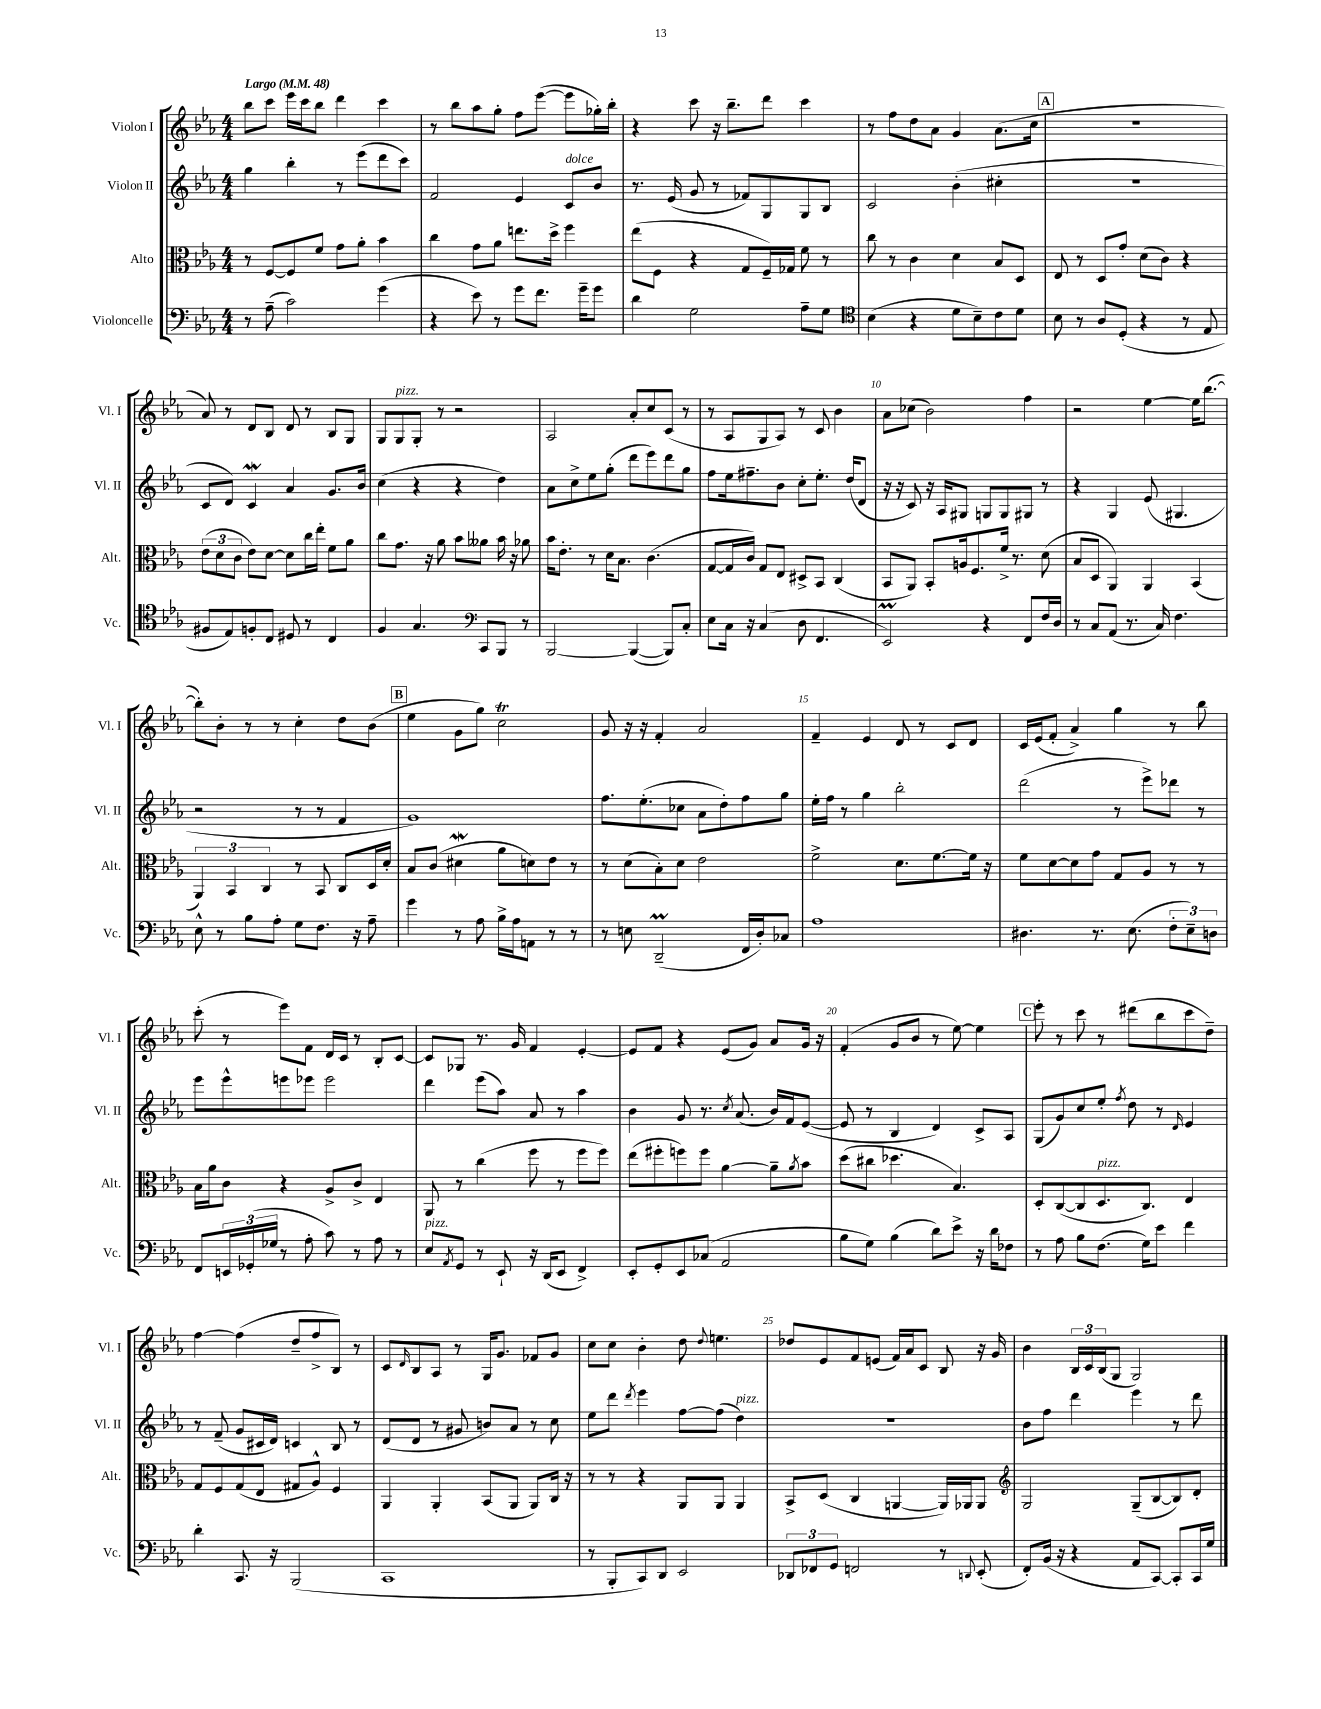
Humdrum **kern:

**kern	**kern	**kern	**kern
*staff4	*staff3	*staff2	*staff1
*clefF4	*clefC3	*clefG2	*clefG2
*k[b-e-a-]	*k[b-e-a-]	*k[b-e-a-]	*k[b-e-a-]
*M4/4	*M4/4	*M4/4	*M4/4
*MM48	*MM48	*MM48	*MM48
8r	8r	4gg	8bb-
(8A-~	[8F	.	8ccc
2c)	8F]	4bb-'	16eee-
.	.	.	16ccc
.	8f	.	8bb-
.	8g	8r	4ddd
.	8a-'	(8eee-	.
(4g	4b-	8ddd	4ccc
.	.	8ccc)	.
=	=	=	=
4r	4cc	2f	8r
.	.	.	8bb-
8e-)	8g	.	8aa-
8r	8a-	.	8gg'
8g	8.ee	4e-	8ff
8.f	.	.	([8eee-
.	16dd^	.	.
.	4ff	8c	8eee-]
16g~	.	.	.
8g	.	8b-	16gg-')
.	.	.	16bb-'
=	=	=	=
4d	(8ee-	8.r	4r
.	8F	.	.
.	.	(16e-	.
2G	4r	8g	8ccc
.	.	8r	16r
.	.	.	8.bb-~
.	8G	8f-)	.
.	16F~)	8G	8ddd
.	16G-	.	.
8A-~	8f	8G	4ccc
8G	8r	8B-	.
=	=	=	=
*clefC4	*	*	*
(4B-	8cc	2c	8r
.	8r	.	8ff
4r	4c	.	8dd
.	.	.	8a-
8d	4d	(4b-'	4g
8B-~)	.	.	.
8c	8B-	4cc#'	(8.a-
8d	8D	.	.
.	.	.	16cc
=	=	=	=
8B-	8E-	1r	1r
8r	8r	.	.
8A-	8D	.	.
(8D'	8g'	.	.
4r	(8d	.	.
.	8c)	.	.
8r	4r	.	.
8E-	.	.	.
=	=	=	=
8F#	(12e-	8c	8a-)
.	12d	.	.
8E-)	.	8d)	8r
.	12c	.	.
8F'	8e-)	4c	8d
8C	[8d	.	8B-
8D#	8d]	4a-	8d
8r	16cc	.	8r
.	16ee-'	.	.
4C	8f	8.g	8B-
.	8a-	.	8G
.	.	16b-	.
=	=	=	=
4F	8cc	(4cc	8G
.	8.g	.	8G
4.G	.	4r	8G'
.	16r	.	.
.	8a-	.	8r
.	8b-	4r	2r
*clefF4	*	*	*
8CC	8a--	.	.
8BBB-	16b-	4dd)	.
.	16r	.	.
8r	8a-	.	.
=	=	=	=
[2BBB-	16b-	8a-	2A-
.	8.e-'	.	.
.	.	8cc^	.
.	8r	8ee-	.
.	16d	(8gg'	.
.	8.B-	.	.
(4BBB-_	.	8ddd	8a-'
.	(4.c	8eee-)	8cc
8BBB-])	.	8ddd	(8c
8C'	.	8gg	8r
=	=	=	=
8E-	[8G	8ff	8r
16C	16G]	16ee-	8A-
16r	16c)	8.ff#~	.
(4C	8G	.	8G
.	8E-	8b-	8A-)
8D	8D#^	8cc'	8r
4.FF	8BB-	8.ee-'	8c
.	(4C	.	4b-
.	.	(16dd	.
.	.	8d	.
=	=	=	=
2EE-)	8BB-	16r	8a-
.	.	16r	.
.	8AA-)	8c)	(8cc-
.	8BB-'	16r	2b-)
.	.	16A-	.
.	16A	8G#	.
.	8.F	.	.
4r	.	8G	.
.	16f^	8G	.
.	8.r	.	.
8FF	.	8G#	4ff
16F	(8d	8r	.
16D	.	.	.
=	=	=	=
8r	8B-	4r	2r
8C	8D	.	.
(8AA-	4AA-)	4G	.
8.r	.	.	.
.	4AA-	(8e-	[4ee-
16C)	.	.	.
4.F	.	4.G#	.
.	(4BB-	.	16ee-]
.	.	.	([8.bb-
=	=	=	=
8E-^^	6AA-)	2r	8bb-'])
8r	.	.	8b-'
.	6BB-	.	.
8B-	.	.	8r
.	6C	.	.
8A-'	.	.	8r
8G	8r	8r	4cc'
8.F	8BB-	8r	.
.	8C	4f	8dd
16r	.	.	.
8A-~	16D	.	(8b-
.	16d'	.	.
=	=	=	=
4g	8B-	1g)	4ee-
.	(8c	.	.
8r	4d#	.	8g
8A-	.	.	8gg)
16B-^	8a-	.	2cc
16A-	.	.	.
8AA	8d)	.	.
8r	8e-	.	.
8r	8r	.	.
=	=	=	=
8r	8r	8.ff	8g
8E	(8d	.	16r
.	.	(8.ee-'	16r
(2DD~	8B-')	.	4f'
.	8d	8cc-	.
.	2e-	8a-	2a-
.	.	8dd')	.
16FF	.	8ff	.
16D')	.	.	.
8C-	.	8gg	.
=	=	=	=
1A-	2f^	16ee-'	4f~
.	.	16ff	.
.	.	8r	.
.	.	4gg	4e-
.	8.d	2bb-'	8d
.	.	.	8r
.	[8.f	.	.
.	.	.	8c
.	16f]	.	8d
.	16r	.	.
=	=	=	=
4.D#	8f	(2ddd	16c
.	.	.	(16e-
.	[8d	.	8f'
.	8d]	.	4a-^)
8.r	8g	.	.
.	8G	8r	4gg
(8.E-	.	.	.
.	8A-	8eee-^)	.
12F'	8r	8ddd-	8r
12E-~)	.	.	.
.	8r	8r	8bb-
12D	.	.	.
=	=	=	=
8FF	16B-	8eee-	(8ccc'
.	16a-	.	.
24EE	8c	8eee-^^	8r
(24GG-'	.	.	.
24G-	.	.	.
8r	4r	8eee	8eee-)
8A-'	.	8eee-	8f
8c)	8A-^	2eee-	16d
.	.	.	16c
8r	8c^	.	8r
8A-	4E-	.	8B-'
8r	.	.	[8c
=	=	=	=
8E-	8AA-	4ddd	8c]
8qAA-	.	.	.
8GG	8r	.	8G-
8r	(4cc	(8eee-	8.r
8EE-`	.	8aa-)	.
.	.	.	16g
16r	8ff	8a-	4f
(16DD	.	.	.
8EE-	8r	8r	.
4FF^)	8ff	4aa-	[4e-'
.	8ff)	.	.
=	=	=	=
8EE-'	(8ee-	4b-	8e-]
8GG'	8ff#'	.	8f
8EE-	8ff)	8g	4r
(8C-	8ff	8.r	.
2AA-	[4a-	.	(8e-
.	.	8qcc	.
.	.	(8.a-	.
.	.	.	8g)
.	8a-~]	16b-)	8a-
.	.	16f	.
.	8qa-	.	.
.	8b-	([8e-	16g
.	.	.	16r
=	=	=	=
8B-	(8dd	8e-]	(4f'
8G)	8cc#	8r	.
(4B-	4.dd-	4B-	8g
.	.	.	8b-
8d)	.	4d)	8r
8e-^	4.B-)	.	[8ee-)
16r	.	8c^	4ee-]
16d	.	.	.
8F-	.	8A-	.
=	=	=	=
8r	8D'	(8G	8eee-'
8A-	([8C	8g)	8r
8B-	8C]	8cc	8ccc
(8.F	8.D	8ee-'	8r
.	.	8qff	.
.	.	8dd	(8ddd#
16G)	8.C)	.	.
8e-	.	8r	8bb-
.	.	16qqd	.
4f	4E-	4e-	8ccc
.	.	.	8dd~)
=	=	=	=
4d'	8G	8r	[4ff
.	8F	(8f~	.
8.CC	(8G	8g	(4ff]
.	8E-	16c#	.
16r	.	16d)	.
(2BBB-	8G#	4c	8dd~
.	8A-^^)	.	8ff^
.	4F	8B-	8B-)
.	.	8r	8r
=	=	=	=
1CC	4AA-	(8d	8c
.	.	.	16qqd
.	.	8d	8B-
.	4AA-'	8r	8A-
.	.	8g#	8r
.	(8BB-	8b)	16G
.	.	.	8.g
.	8AA-	8a-	.
.	8AA-)	8r	8f-
.	16C	8cc	8g
.	16r	.	.
=	=	=	=
8r	8r	8ee-	8cc
8BBB-'	8r	8ddd	8cc
.	.	8qddd	.
8CC)	4r	4eee-	4b-'
8DD	.	.	.
2EE-	8AA-	[8ff	8dd
.	.	.	8qqdd
.	8AA-	(8ff]	4.ee
.	4AA-	4dd)	.
=	=	=	=
12DD-	8BB-^	1r	8dd-
12FF-	.	.	.
.	(8D	.	8e-
12GG	.	.	.
2FF	4C	.	8f
.	.	.	(8e
.	[4AA	.	16f)
.	.	.	16a-
.	.	.	8c
8r	16AA])	.	8B-
.	16AA-	.	.
8qqDD	.	.	.
(8EE-'	8AA-	.	16r
.	.	.	16g
=	=	=	=
*	*clefG2	*	*
8FF')	2G	8b-	4b-
(16BB-	.	8ff	.
16r	.	.	.
4r	.	4ddd	24B-
.	.	.	24c
.	.	.	(24B-
.	.	.	8G
8AA-	(8G~	4eee-	2G)
[8CC)	[8B-	.	.
8CC']	8B-])	8r	.
16CC	8d'	8ddd	.
16G	.	.	.
==	==	==	==
*-	*-	*-	*-
